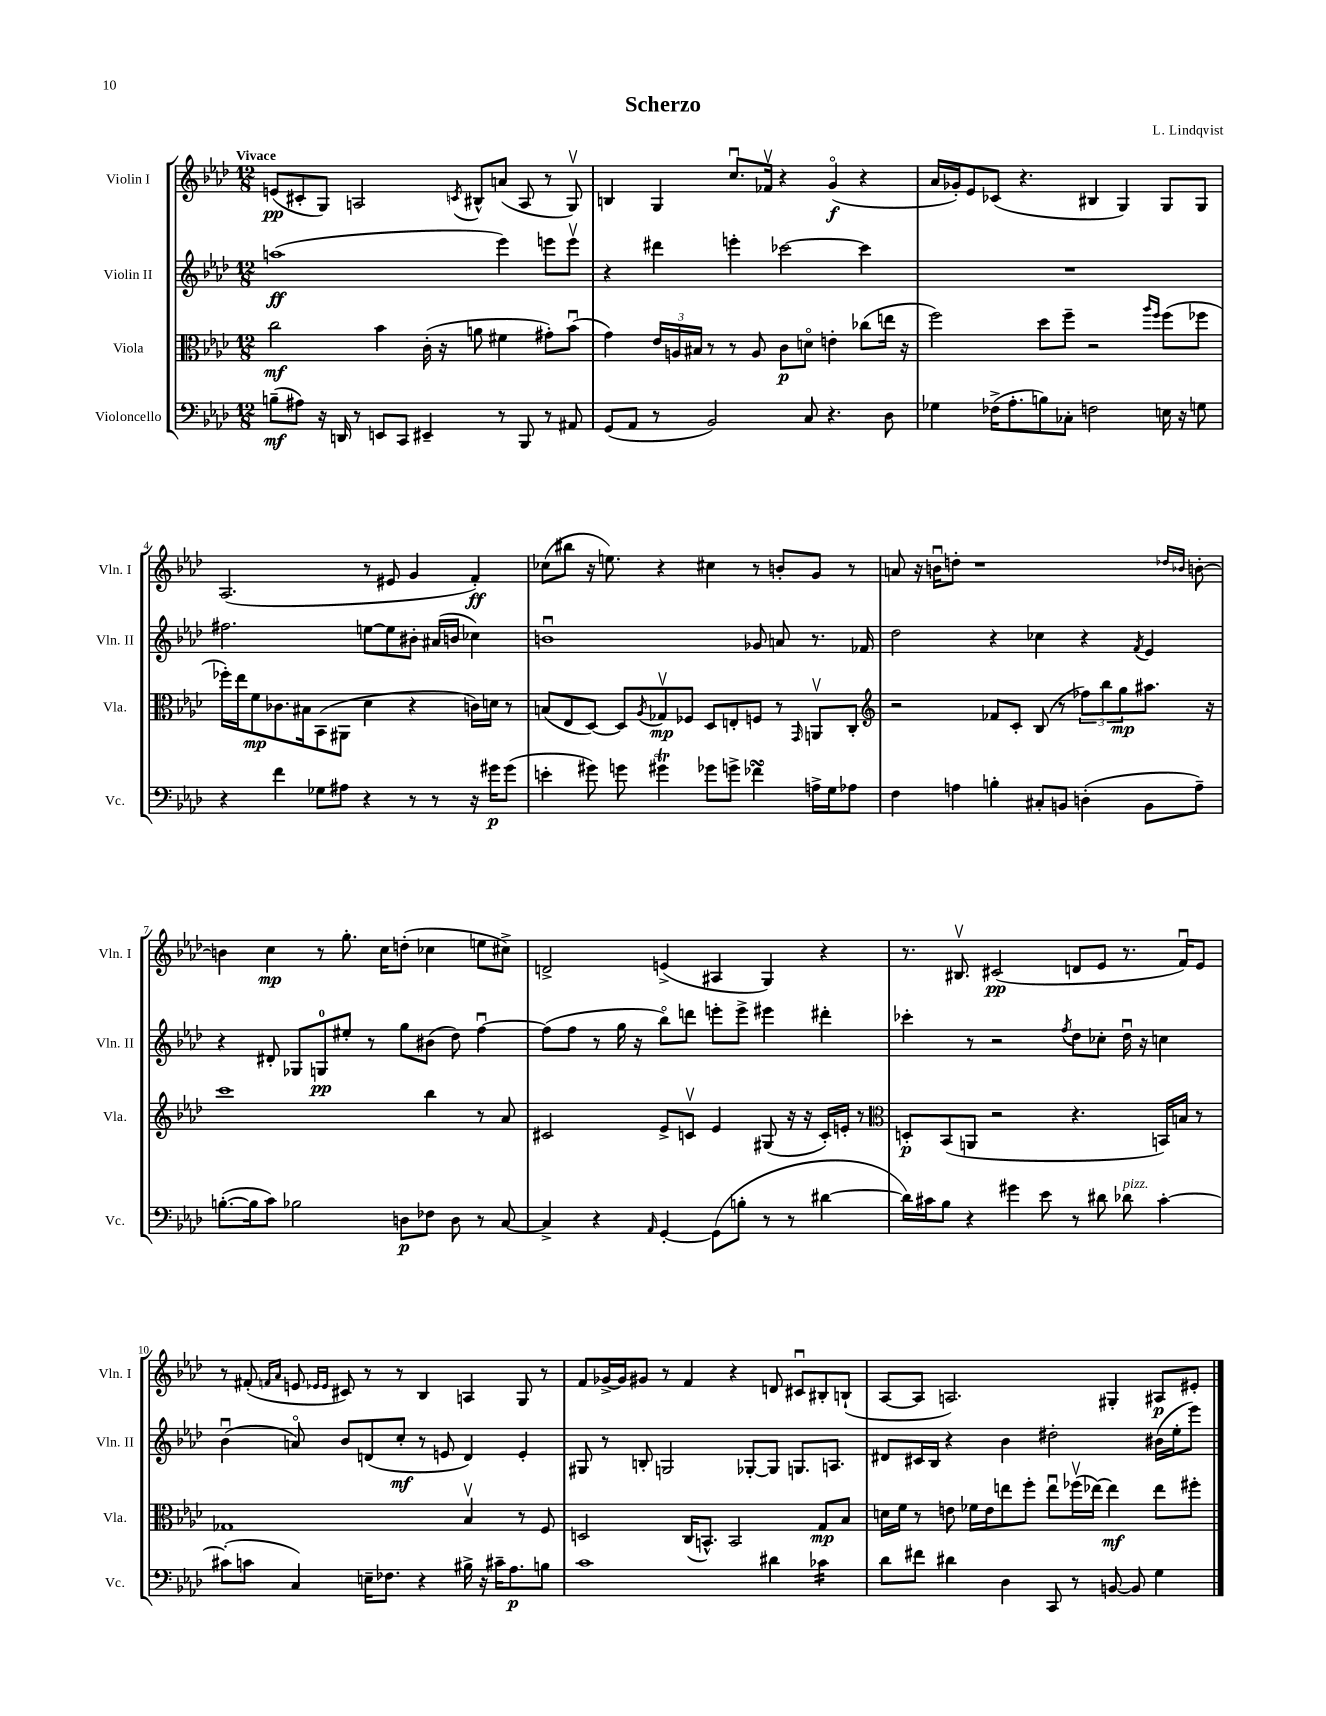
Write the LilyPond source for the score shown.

\header { title = "Scherzo" composer = "L. Lindqvist" }
<<
\new StaffGroup <<
\new Staff = "s0" \with { instrumentName = "Violin I" shortInstrumentName = "Vln. I" } {
    \clef treble \key aes \major \numericTimeSignature \time 12/8 \tempo "Vivace"
    e'8\pp( cis'8-. g8) a2 \acciaccatura { c'8 } bis8-^ a'8( a8 r8 g8\upbow) |
    b4 g4 c''8.\downbow fes'16\upbow r4 g'4\flageolet\f( r4 |
    aes'16 ges'16-.) ees'8 ces'8( r4. bis4 g4) g8 g8 |
    aes2.( r8 eis'8 g'4 f'4-.\ff) |
    ces''8( bis''8 r16 e''8.) r4 cis''4 r8 b'8-. g'8 r8 |
    a'8 r16 b'16\downbow d''8-. r1 \grace { des''16 bes'16 } b'8~-. |
    b'4 c''4\mp r8 g''8.-. c''16 d''8-.( ces''4 e''8 cis''8->) |
    d'2-> e'4->( ais4 g4) r4 |
    r8. bis8.\upbow cis'2\pp( d'8 ees'8 r8. f'16\downbow) ees'8 |
    r8 fis'8-.( \grace { f'16 aes'16 } e'8 \grace { ees'16 ees'16 } cis'8) r8 r8 bes4 a4 g8 r8 |
    f'8 ges'16~-> ges'16 gis'8 r8 f'4 r4 d'8 cis'8\downbow bis8-. b8-!( |
    aes8~ aes8 a2.) gis4-. ais8\p eis'8-. \bar "|." |
}
\new Staff = "s1" \with { instrumentName = "Violin II" shortInstrumentName = "Vln. II" } {
    \clef treble \key aes \major \numericTimeSignature \time 12/8
    a''1\ff( ees'''4) e'''8 e'''8\upbow |
    r4 dis'''4 e'''4-. ces'''2~ ces'''4 |
    R1. |
    fis''2. e''8~ e''8 bis'8-. ais'16( b'16 ces''4) |
    b'1\downbow ges'8 a'8 r8. fes'16 |
    des''2 r4 ces''4 r4 \acciaccatura { f'8 } ees'4 |
    r4 dis'8-. ges8 g8-0\pp eis''8-. r8 g''8 bis'8( des''8) f''4~\downbow |
    f''8( f''8 r8 g''16 r16 bes''8\flageolet) d'''8 e'''8-. e'''8-> eis'''4 dis'''4-. |
    ces'''4-. r8 r2 \acciaccatura { f''8 } des''8 ces''8-. des''16\downbow r16 c''4 |
    bes'4\downbow( a'8\flageolet) bes'8 d'8( c''8-.\mf r8 e'8 d'4) e'4-. |
    gis8 r8 b8-. g2 ges8~-. ges8 g8. a8. |
    dis'8 cis'16 bes16 r4 bes'4 dis''2-. bis'16( ees''16-. ees'''8) \bar "|." |
}
\new Staff = "s2" \with { instrumentName = "Viola" shortInstrumentName = "Vla." } {
    \clef alto \key aes \major \numericTimeSignature \time 12/8
    c''2\mf bes'4 c'16-.( r16 a'8 fis'4 gis'8-.) bes'8\downbow( |
    g'4) \tuplet 3/2 { ees'16 a16 bis16 } r8 r8 a8 c'8\p d'8\flageolet e'4-. ces''8( e''16 r16 |
    f''2) des''8 f''8-- r2 \grace { aes''16 f''16 } f''8( fes''8 |
    fes''16-.) ees''16 f'8\mp ces'8. bis16 bes,8( ais,8 des'4 r4 c'16) d'16 r8 |
    b8( ees8 des8~) des8 \acciaccatura { aes8 } ges8\upbow\mp fes8 des8 e8-. f8 r8 \grace { g,16 } a,8\upbow c8-. |
    \clef treble r2 fes'8 c'8-. bes8( r8 \tuplet 3/2 { fes''8) bes''8 g''8\mp } ais''8. r16 |
    c'''1 bes''4 r8 aes'8 |
    cis'2 ees'8-> c'8\upbow ees'4 gis8( r16 r16 c'16-.) e'16-. r8 |
    \clef alto d8-.\p bes,8( a,8 r2 r4. b,16) b16 r8 |
    ges1 bes4\upbow r8 f8 |
    d2 c16( b,8.-^) b,2 g8\mp bes8 |
    d'16 f'16 r8 e'8 fes'16 e'16 e''8 f''8-. e''8\downbow fes''16\upbow( ees''16~) ees''4\mf ees''8 fis''8-. \bar "|." |
}
\new Staff = "s3" \with { instrumentName = "Violoncello" shortInstrumentName = "Vc." } {
    \clef bass \key aes \major \numericTimeSignature \time 12/8
    b8--\mf( ais8) r16 d,16 r8 e,8 c,8 eis,4-- r8 bes,,8 r8 ais,8 |
    g,8( aes,8 r8 bes,2) c8 r4. des8 |
    ges4 fes16->( aes8.-. b8) ces8-. f2 e16 r16 g8 |
    r4 f'4 ges8 ais8 r4 r8 r8 r16 gis'16\p gis'8( |
    e'4-. gis'8) g'8 gis'4\trill ges'8 g'8-> fes'4\turn a16-> g16 aes8 |
    f4 a4 b4-. cis8-. b,8 d4-.( b,8 a8--) |
    b8.~-.( b16 c'8) bes2 d8\p fes8 d8 r8 c8~ |
    c4-> r4 \grace { aes,16 } g,4~-. g,8( b8-. r8 r8 dis'4~ |
    dis'16) cis'16 bes8 r4 gis'4 ees'8 r8 dis'8 des'8^\markup { \italic "pizz." } cis'4~-. |
    cis'8-.( c'8 c4) e16-- fes8. r4 bis16-> r16 cis'16-- aes8.\p b8 |
    c'1 dis'4 ces'4:16 |
    des'8 fis'8 dis'4 des4 c,8 r8 b,8~ b,8 g4 \bar "|." |
}
>>
>>
